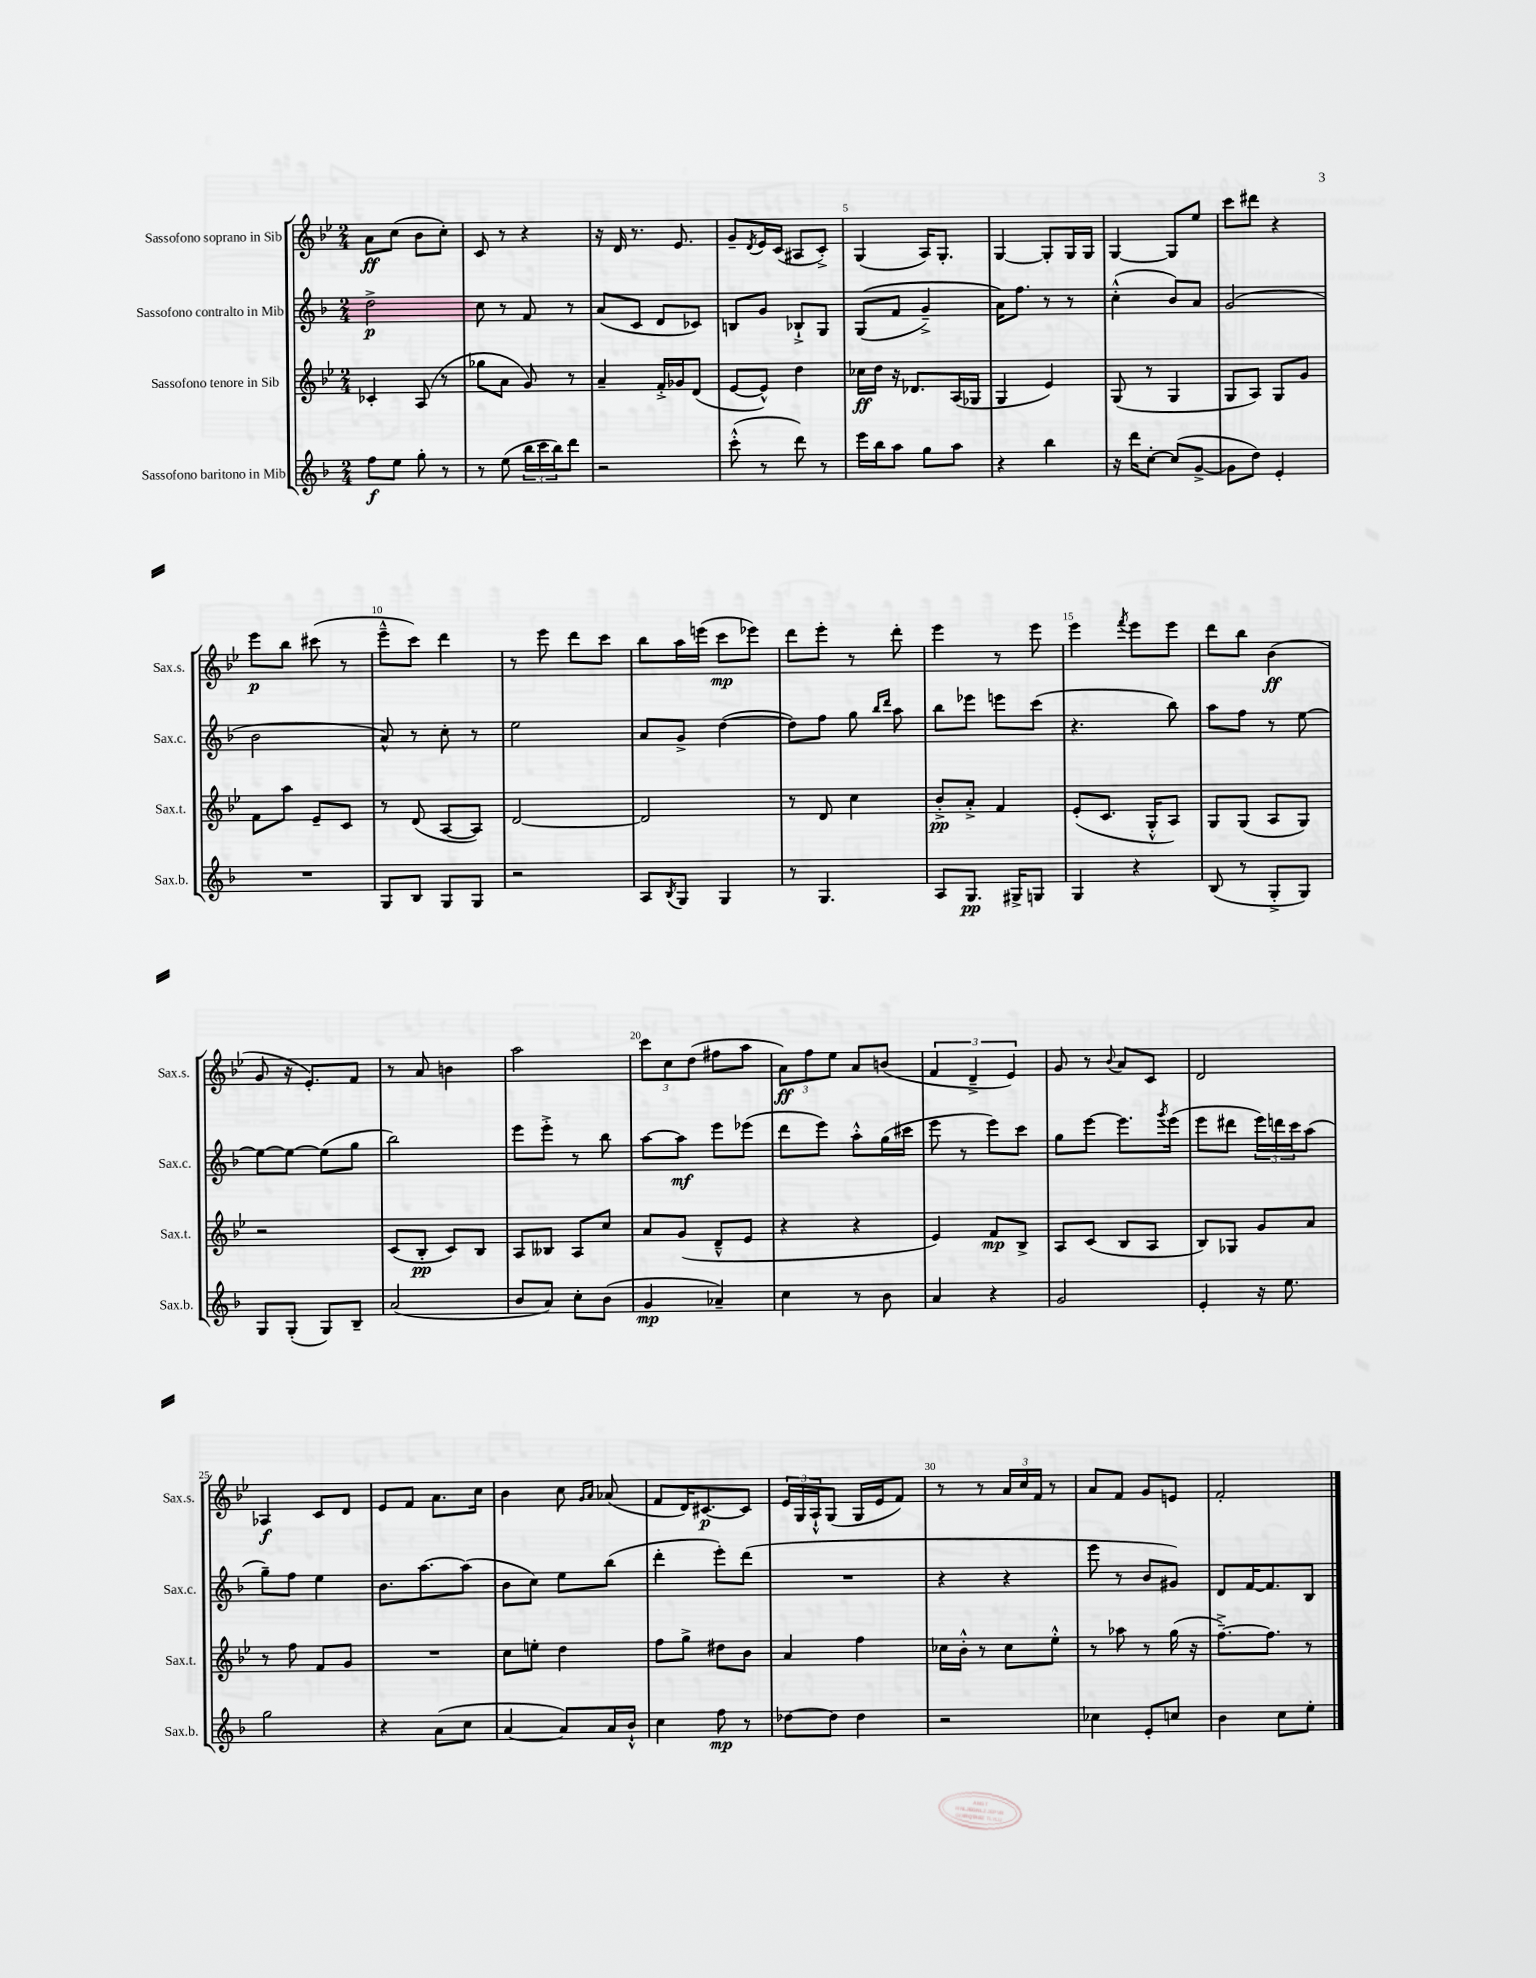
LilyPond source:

<<
\new StaffGroup <<
\new Staff = "s0" \with { instrumentName = "Sassofono soprano in Sib" shortInstrumentName = "Sax.s." } {
    \clef treble \key bes \major \numericTimeSignature \time 2/4
    a'8\ff c''8( bes'8 c''8-.) |
    c'8 r8 r4 |
    r16 d'16 r8. ees'8. |
    g'8-- \acciaccatura { d'8 } ees'16 c'16( ais8 c'8-.->) |
    g4( a16) g8.-. |
    g4~ g8-. g16 g16 |
    g4~ g8 ees''8 |
    c'''8 dis'''8 r4 |
    ees'''8\p bes''8 cis'''8( r8 |
    ees'''8---^ c'''8) d'''4 |
    r8 ees'''8 d'''8 c'''8 |
    bes''8 a''16 e'''16( c'''8\mp ees'''8) |
    d'''8 ees'''8-. r8 d'''8-. |
    ees'''4 r8 ees'''8 |
    ees'''4 \acciaccatura { f'''8 } ees'''8 ees'''8 |
    d'''8 bes''8 bes'4\ff( |
    g'8 r16 ees'8.-.) f'8 |
    r8 a'8 b'4 |
    a''2 |
    \tuplet 3/2 { c'''8 c''8 d''8( } fis''8 a''8 |
    \tuplet 3/2 { a'8\ff) f''8 ees''8 } a'8 b'8( |
    \tuplet 3/2 { f'4 d'4---> ees'4) } |
    g'8 r8 \appoggiatura { bes'8 } a'8 c'8 |
    d'2 |
    aes4\f c'8 d'8 |
    ees'8 f'8 a'8. c''16 |
    bes'4 c''8 \grace { g'16 a'16 } aes'8( |
    f'8 d'16) cis'8.~\p cis'8 |
    \tuplet 3/2 { ees'16 g16 a16-!-^ } g8( g16 ees'16 f'8) |
    r8 r8 \tuplet 3/2 { a'16 c''16 f'16 } r8 |
    a'8 f'8 g'8 e'8 |
    f'2-. \bar "|." |
}
\new Staff = "s1" \with { instrumentName = "Sassofono contralto in Mib" shortInstrumentName = "Sax.c." } {
    \clef treble \key f \major \numericTimeSignature \time 2/4
    d''2->\p |
    c''8 r8 f'8 r8 |
    a'8( c'8 d'8 ces'8) |
    b8 g'8 bes8-!-> g8 |
    g8(\( f'8 g'4--->) |
    a'16\) f''8. r8 r8 |
    c''4-.-^( bes'8) a'8 |
    g'2( |
    bes'2 |
    a'8-^) r8 c''8-. r8 |
    e''2 |
    a'8 g'8-> d''4~( |
    d''8) f''8 g''8 \grace { bes''16 d'''16 } a''8 |
    bes''8 ees'''8 e'''8 c'''8( |
    r4. bes''8) |
    a''8 f''8 r8 e''8~ |
    e''8~ e''8~ e''8( g''8 |
    bes''2) |
    e'''8 e'''8-.-> r8 bes''8 |
    a''8~ a''8\mf e'''8 ees'''8( |
    d'''8 e'''8) a''8-.-^ g''16( cis'''16 |
    e'''8 r8 e'''8) c'''8 |
    g''8 e'''8~ e'''8. \acciaccatura { g'''8 } e'''16( |
    e'''8 dis'''8 \tuplet 3/2 { e'''16) d'''16 c'''16 } a''8( |
    g''8--) f''8 e''4 |
    bes'8. a''8.~ a''8( |
    bes'8 c''8) e''8 bes''8( |
    d'''4-. e'''8-.) d'''8( |
    R2 |
    r4 r4 |
    e'''8 r8 bes'8 gis'8) |
    d'8 f'16~ f'8. bes8 \bar "|." |
}
\new Staff = "s2" \with { instrumentName = "Sassofono tenore in Sib" shortInstrumentName = "Sax.t." } {
    \clef treble \key bes \major \numericTimeSignature \time 2/4
    ces'4-. a8( r8 |
    ges''8 a'8 g'8) r8 |
    a'4-- f'16-.-> ges'16 d'8( |
    ees'8~ ees'8-^) d''4 |
    ces''16\ff d''16 r16 des'8. a16( ges16 |
    g4 ees'4) |
    g8( r8 g4 |
    g8 a8) g8 g'8 |
    f'8 a''8 ees'8-- c'8 |
    r8 d'8( a8~ a8) |
    d'2~ |
    d'2 |
    r8 d'8 c''4 |
    bes'8-.->\pp a'8-.-> f'4 |
    ees'8-.( c'8. g16-.-^ a8) |
    g8 g8( a8 g8) |
    r2 |
    c'8( bes8-.\pp c'8) bes8 |
    a8 beses8 a8 c''8 |
    a'8 g'8( d'8---^ ees'8 |
    r4 r4 |
    ees'4) f'8\mp bes8-> |
    a8 c'8( bes8 a8 |
    bes8) ges8 g'8 a'8 |
    r8 f''8 f'8 g'8 |
    R2 |
    c''8 e''8-. d''4 |
    f''8 g''8-> dis''8 bes'8 |
    a'4 f''4 |
    ces''16 bes'16-.-^ r8 ces''8 ees''8-.-^ |
    r8 aes''8 r8 g''16( r16 |
    f''8.~--->) f''8. r8 \bar "|." |
}
\new Staff = "s3" \with { instrumentName = "Sassofono baritono in Mib" shortInstrumentName = "Sax.b." } {
    \clef treble \key f \major \numericTimeSignature \time 2/4
    f''8\f e''8 g''8-. r8 |
    r8 e''8( \tuplet 3/2 { bes''16 c'''16 bes''16) } d'''8 |
    r2 |
    c'''8-.-^( r8 d'''8) r8 |
    e'''16 bes''16 a''8 g''8 a''8 |
    r4 bes''4 |
    r16 d'''16 c''8~-. c''8( g'8~-> |
    g'8 d''8) e'4-. |
    R2 |
    g8 bes8 g8 g8 |
    r2 |
    a8 \acciaccatura { bes8 } g8 g4 |
    r8 g4. |
    a8 g8.\pp gis16-> g8 |
    g4 r4 |
    bes8( r8 g8-.-> g8) |
    g8 g8-.( g8) bes8-- |
    a'2( |
    bes'8 a'8) c''8-. bes'8( |
    g'4\mp aes'4--) |
    c''4 r8 bes'8 |
    a'4 r4 |
    g'2 |
    e'4-. r16 e''8. |
    g''2 |
    r4 a'8( c''8 |
    a'4~ a'8) a'16 bes'16-!-^ |
    c''4 f''8\mp r8 |
    des''8~ des''8 des''4 |
    r2 |
    ces''4 e'8-. c''8 |
    bes'4 c''8 e''8-. \bar "|." |
}
>>
>>
\layout { \context { \Score \override BarNumber.break-visibility = ##(#f #t #t) barNumberVisibility = #(every-nth-bar-number-visible 5) } }
